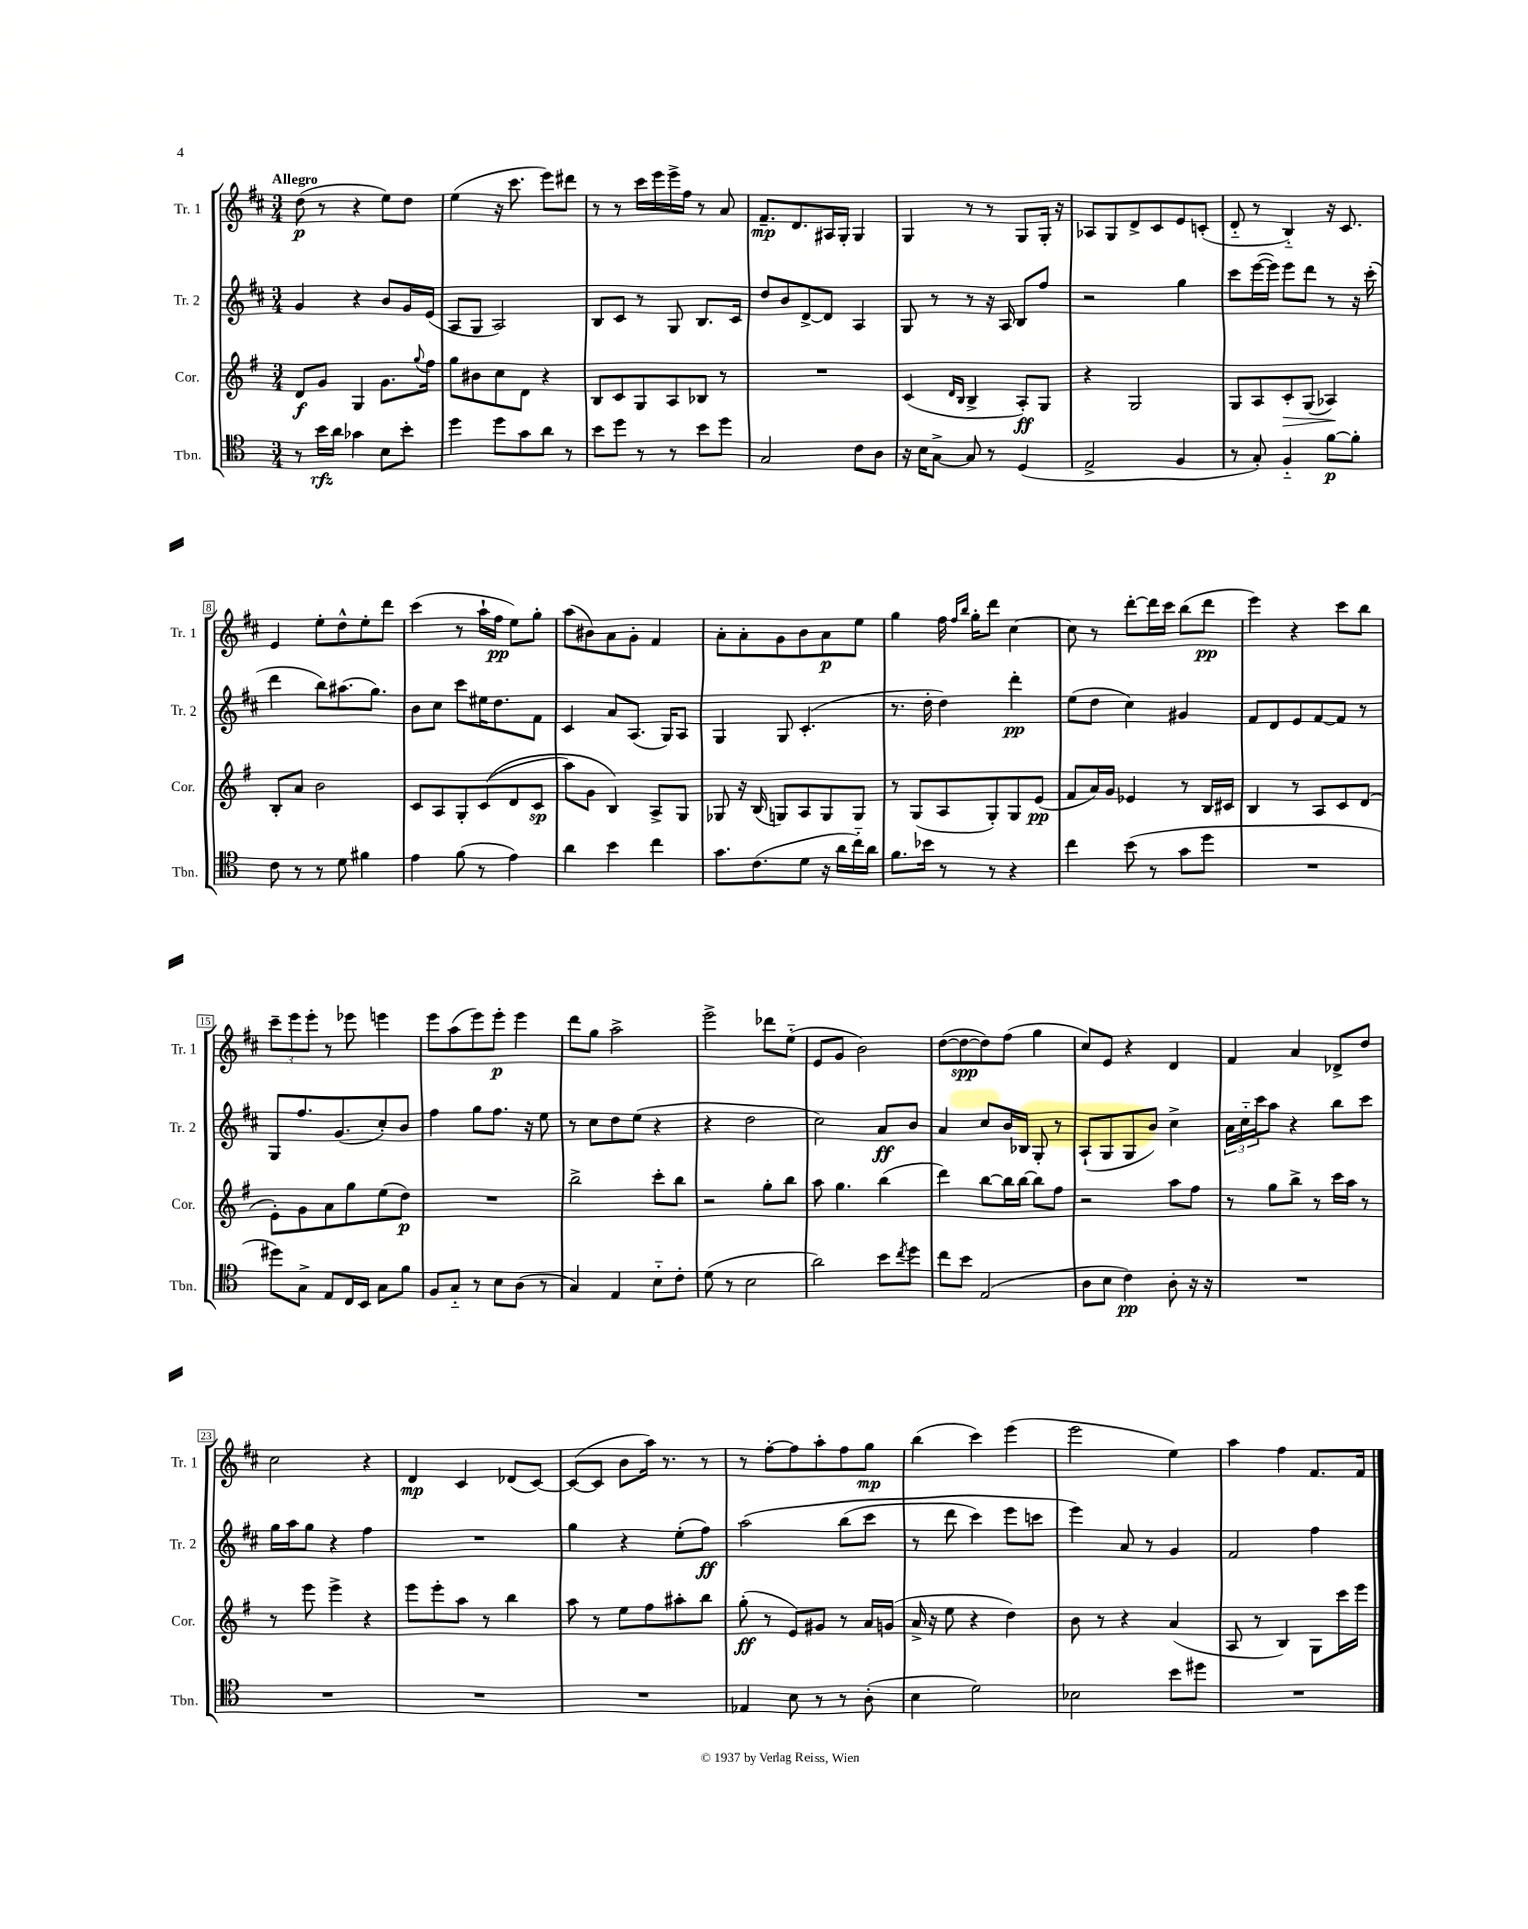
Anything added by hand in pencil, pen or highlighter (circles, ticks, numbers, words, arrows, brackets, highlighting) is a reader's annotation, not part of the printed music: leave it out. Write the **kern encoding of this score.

**kern	**kern	**kern	**kern
*staff4	*staff3	*staff2	*staff1
*clefC4	*clefG2	*clefG2	*clefG2
*k[]	*k[f#]	*k[f#c#]	*k[f#c#]
*M3/4	*M3/4	*M3/4	*M3/4
8r	8d	4g	(8dd
16b	8g	.	8r
16a	.	.	.
4g-	4G	4r	4r
8B	8.g	8b	8ee)
8b'	.	16g	8dd
.	8qqgg	.	.
.	16ff#	(16e	.
=	=	=	=
4dd	8gg	8A	(4ee
.	8b#	8G	.
8dd	8cc	2A)	16r
.	.	.	8.ccc#
8g	8d	.	.
8a	4r	.	8eee)
8r	.	.	8ddd#
=	=	=	=
8b	8B	8B	8r
8dd	8c	8c#	8r
8r	8G	8r	16ccc#
.	.	.	16eee
8r	8A	8G	16eee^
.	.	.	16ff#
8b	8B-	8.B	8r
8dd	8r	.	8a
.	.	16c#	.
=	=	=	=
2G	2.r	8dd	8.f#~
.	.	8b	.
.	.	.	8.d
.	.	[8d^	.
.	.	8d]	16A#
.	.	.	16G'
8c	.	4A	4G
8A	.	.	.
=	=	=	=
16r	(4c	8G	4G
16B	.	.	.
[8G^	.	8r	.
.	16qqd	.	.
.	16qqB	.	.
8G]	4B^	8r	8r
8r	.	16r	8r
.	.	16A	.
(4D	8A')	8B	8G
.	8G	8ff#	16G'
.	.	.	16r
=	=	=	=
2E^	4r	2r	8A-
.	.	.	8G
.	2G	.	8d^
.	.	.	8c#
4F	.	4gg	8e
.	.	.	(8c'
=	=	=	=
8r	8G	8ccc#	8d'~
8G')	8A	([16eee	8r
.	.	16eee])	.
4F'~	8c'	8eee	4B'~)
.	(8G	8ddd	.
[8f	4A-)	8r	16r
.	.	.	8.c#
8f']	.	16r	.
.	.	(16ccc#'	.
=	=	=	=
8c	8B'	4ddd	4e
8r	8a	.	.
8r	2b	8bb)	8ee'
8d	.	(8.aa#	8dd^^
4f#	.	.	8ee'
.	.	8.gg)	.
.	.	.	8ddd
=	=	=	=
4e	8c	8b	(4ccc#
.	8A	8cc#	.
(8f	8G'	8ccc#	8r
8r	&((8c	16ee#	16aa`
.	.	8.dd	16ff#
4e)	8d	.	8ee)
.	8c	8f#	8gg'
=	=	=	=
4a	8aa)	4c#	(8aa
.	8g	.	8b#)
4b	4B&)	8a	8a
.	.	(8.A	8g'
4cc	8A^	.	4f#
.	.	16G)	.
.	8G	8A	.
=	=	=	=
8.g	8G-	4G	8a'
.	16r	.	8a'
(8.c	(16B	.	.
.	8G)	8G	8g
8d	8A	(4.c#'	8b
16r	8G	.	8a
16a	.	.	.
16cc'~)	8G	.	8ee
16a	.	.	.
=	=	=	=
8.f	8r	8.r	4gg
.	(8G	.	.
16b-	.	16dd'	.
8r	8A	4dd)	16ff#
.	.	.	16qqff#
.	.	.	16qqbb
.	.	.	16gg'
8r	8G')	.	8ddd
4r	8G	4ddd'	[4cc#
.	(8e	.	.
=	=	=	=
4cc	8f#	(8ee	8cc#]
.	16a)	8dd	8r
.	16g	.	.
(8b	4e-	4cc#)	[8ddd'
8r	.	.	16ddd]
.	.	.	16ccc#
8g	8r	4g#	(8bb
8dd	16B	.	8ddd
.	16c#	.	.
=	=	=	=
2.r	4B	8f#	4eee)
.	.	8d	.
.	8r	8e	4r
.	8A	[8f#	.
.	8c	8f#]	8ccc#
.	(8d	8r	8bb
=	=	=	=
8dd#)	8e')	8G	12ccc#~
.	.	.	12eee
8G^	8g	8.ff#	.
.	.	.	12eee'
8E	8a	.	8r
.	.	(8.g	.
16C	8gg	.	8eee-
16BB	.	.	.
8G	(8ee	8cc#')	4eee
8f	8dd)	8b	.
=	=	=	=
8F	2.r	4ff#	8eee
8G'~	.	.	(8aa
8r	.	8gg	8eee)
8B	.	8.ff#	8eee'
(8A	.	.	4eee
.	.	16r	.
8r	.	8ee	.
=	=	=	=
4G)	2bb^	8r	8ddd
.	.	8cc#	8gg
4E	.	8dd	2aa^
.	.	(8ee	.
8B'~	8ccc'	4r	.
8c'	8bb	.	.
=	=	=	=
(8d	2r	4r	2eee^
8r	.	.	.
2B	.	2dd	.
.	8gg'	.	8ddd-
.	8bb	.	(8ee'~
=	=	=	=
2a)	8aa	2cc#)	8e
.	4.gg	.	8g
.	.	.	2b)
8b	(4bb	8a	.
8qcc	.	.	.
8dd	.	8b	.
=	=	=	=
8cc	4ddd)	4a	([8dd
8b	.	.	8dd_
(2E	[8bb	8cc#	8dd])
.	16bb]	16b	(8ff#
.	[16bb	16B-	.
.	8bb]	8G'	4gg
.	8ff#	8r	.
=	=	=	=
8A	2r	(8A`	8cc#)
8B	.	8G	8e
4c)	.	8G	4r
.	.	8b)	.
8A'	8aa	4cc#^	4d
16r	8ff#	.	.
16r	.	.	.
=	=	=	=
2.r	8r	24a	4f#
.	.	24cc#'~	.
.	.	24ccc#	.
.	8gg	8aa	.
.	8bb^	4r	4a
.	8r	.	.
.	16ccc	8bb	8d-^
.	16aa	.	.
.	8r	8ccc#	8dd
=	=	=	=
2.r	8r	16gg	2cc#
.	.	16aa	.
.	8eee	8gg	.
.	4eee^	4r	.
.	4r	4ff#	4r
=	=	=	=
2.r	8eee	2.r	4d
.	8eee'	.	.
.	8aa	.	4c#
.	8r	.	.
.	4bb	.	(8d-
.	.	.	[8c#)
=	=	=	=
2.r	8aa	4gg	(8c#_
.	8r	.	8c#]
.	8ee	4r	8b
.	8ff#	.	16aa)
.	.	.	8.r
.	8aa#'	(8ee'	.
.	8bb	8ff#)	8r
=	=	=	=
4E-	(8gg'	&(2aa	8r
.	8r	.	[8ff#'
8B	8e)	.	8ff#]
8r	8g#	.	8aa'
8r	8r	(8bb	8ff#
(8A'	16a	8ccc#	8gg
.	(16g	.	.
=	=	=	=
4B	16a^	8r	(4bb
.	16r	.	.
.	8ee	8ddd	.
2d)	4r	4ccc#)	4ccc#)
.	4dd)	8eee	(4eee
.	.	8ccc	.
=	=	=	=
2B-	8b	4eee&)	2eee
.	8r	.	.
.	4r	8a	.
.	.	8r	.
8b	(4a	4g	4ee)
8dd#	.	.	.
=	=	=	=
2.r	8A	2f#	4aa
.	8r	.	.
.	4B)	.	4ff#
.	8G	4ff#	8.f#
.	16ccc	.	.
.	16eee	.	16f#
==	==	==	==
*-	*-	*-	*-
